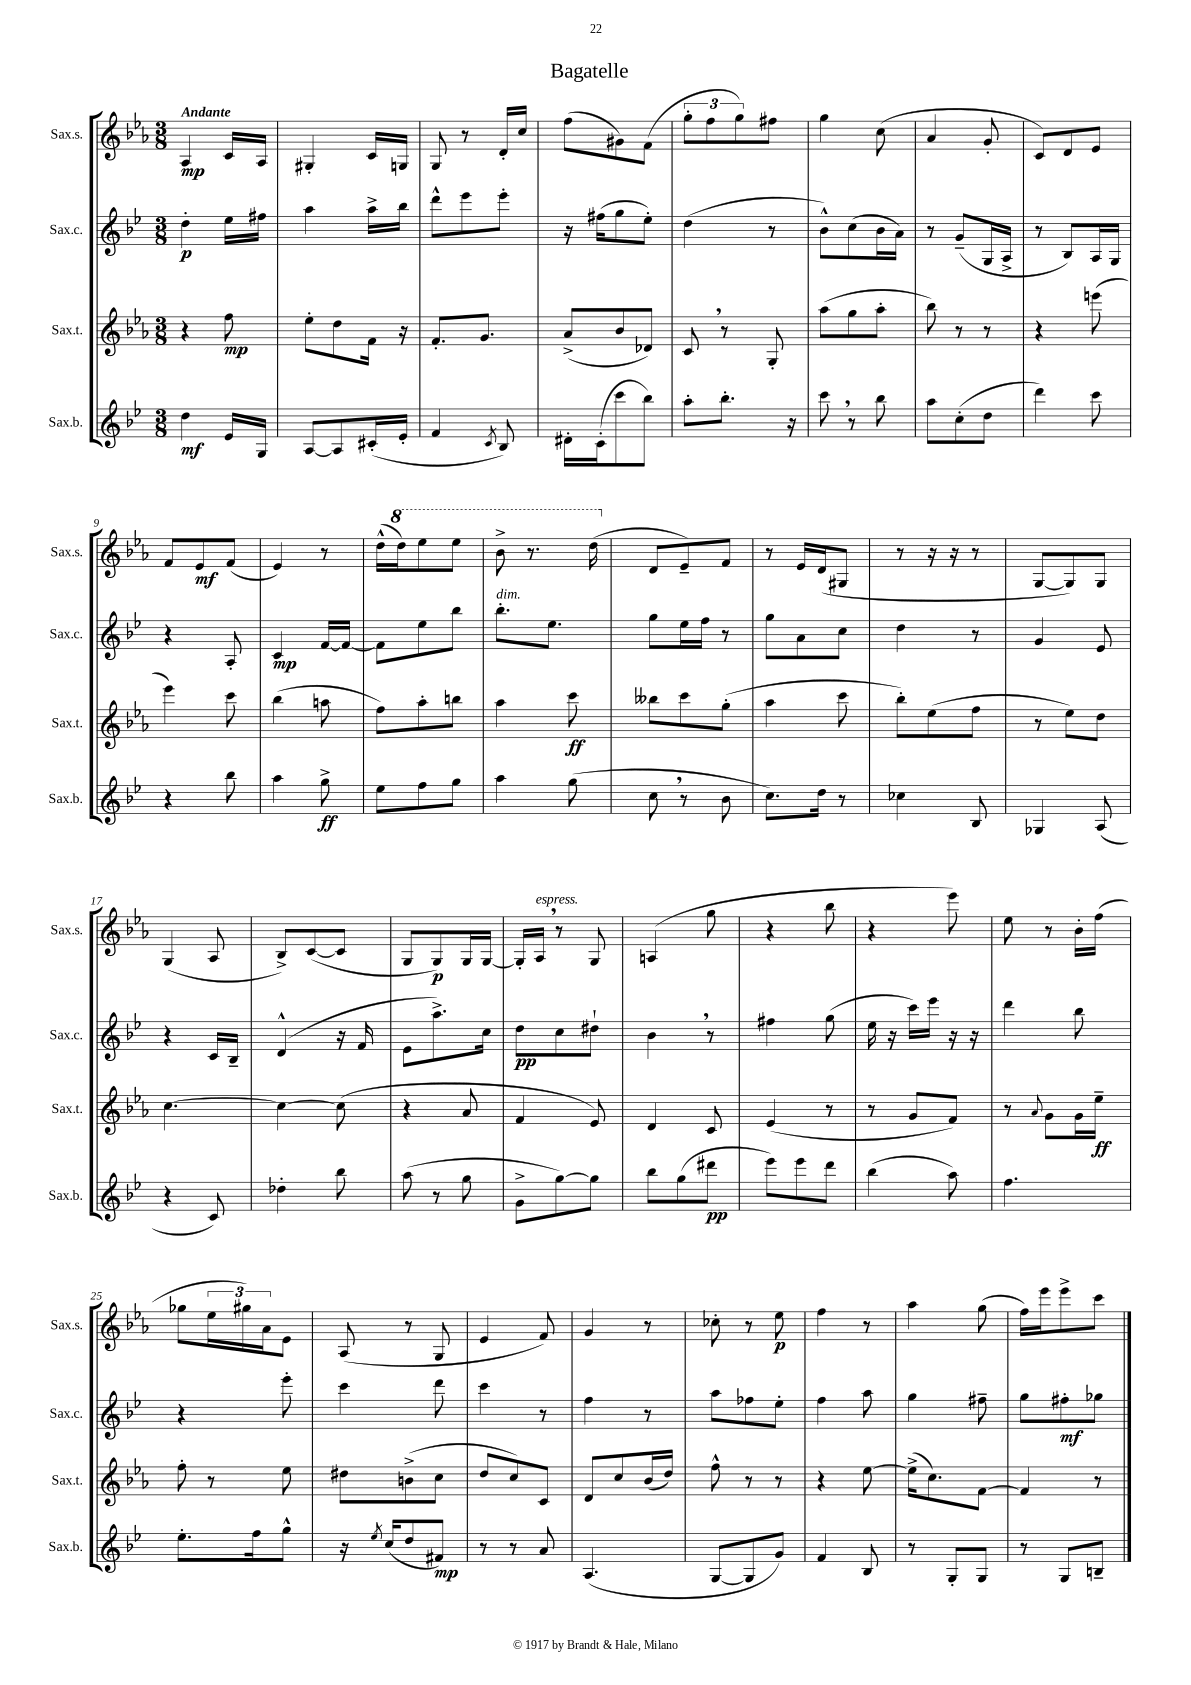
\header { title = "Bagatelle" }
<<
\new StaffGroup <<
\new Staff = "s0" \with { instrumentName = "Sax.s." shortInstrumentName = "Sax.s." } {
    \clef treble \key ees \major \numericTimeSignature \time 3/8 \tempo "Andante"
    aes4\mp c'16 aes16 |
    gis4-. c'16 g16 |
    g8 r8 d'16-. c''16 |
    f''8( gis'8) f'8( |
    \tuplet 3/2 { g''8-. f''8 g''8) } fis''8 |
    g''4 c''8( |
    aes'4 g'8-. |
    c'8) d'8 ees'8 |
    f'8 ees'8\mf f'8( |
    ees'4) r8 |
    d''16-^( \ottava #1 d'''16) ees'''8 ees'''8 |
    bes''8-> r8. d'''16( \ottava #0 |
    d'8 ees'8--) f'8 |
    r8 ees'16 d'16( gis8 |
    r8 r16 r16 r8 |
    g8~ g8) g8 |
    g4( aes8 |
    bes8->) c'8~( c'8 |
    g8 g8\p) g16 g16~ |
    g16-. aes16^\markup { \italic "espress." } \breathe r8 g8 |
    a4( g''8 |
    r4 bes''8 |
    r4 ees'''8) |
    ees''8 r8 bes'16-. f''16( |
    ges''8 \tuplet 3/2 { ees''16 gis''16) aes'16 } ees'8 |
    aes8( r8 g8 |
    ees'4 f'8) |
    g'4 r8 |
    ces''8-. r8 ees''8\p |
    f''4 r8 |
    aes''4 g''8( |
    f''16) ees'''16 ees'''8-> c'''8 \bar "|." |
}
\new Staff = "s1" \with { instrumentName = "Sax.c." shortInstrumentName = "Sax.c." } {
    \clef treble \key bes \major \numericTimeSignature \time 3/8
    d''4-.\p ees''16 fis''16 |
    a''4 a''16-> bes''16 |
    d'''8-^ ees'''8 ees'''8-. |
    r16 fis''16( g''8 ees''8-.) |
    d''4( r8 |
    bes'8-^) c''8( bes'16 a'16) |
    r8 g'8--( g16 a16-> |
    r8 bes8) a16 g16 |
    r4 a8-. |
    c'4\mp f'16~ f'16~ |
    f'8 ees''8 bes''8 |
    bes''8.-.^\markup { \italic "dim." } ees''8. |
    g''8 ees''16 f''16 r8 |
    g''8 a'8 c''8 |
    d''4 r8 |
    g'4 ees'8 |
    r4 c'16 bes16-- |
    d'4-^( r16 f'16 |
    ees'8 a''8.->) c''16 |
    d''8\pp c''8 dis''8-! |
    bes'4 \breathe r8 |
    fis''4 g''8( |
    ees''16 r16 c'''16) ees'''16 r16 r16 |
    d'''4 bes''8 |
    r4 ees'''8-. |
    c'''4 d'''8 |
    c'''4 r8 |
    f''4 r8 |
    a''8 fes''8 ees''8-. |
    f''4 a''8 |
    g''4 fis''8-- |
    g''8 fis''8-.\mf ges''8 \bar "|." |
}
\new Staff = "s2" \with { instrumentName = "Sax.t." shortInstrumentName = "Sax.t." } {
    \clef treble \key ees \major \numericTimeSignature \time 3/8
    r4 f''8\mp |
    ees''8-. d''8 f'16 r16 |
    f'8.-. g'8. |
    aes'8->( bes'8 des'8) |
    c'8 \breathe r8 g8-. |
    aes''8( g''8 aes''8-. |
    bes''8) r8 r8 |
    r4 e'''8( |
    ees'''4) c'''8 |
    bes''4( a''8 |
    f''8) aes''8-. b''8 |
    aes''4 c'''8\ff |
    beses''8 c'''8 g''8-.( |
    aes''4 c'''8 |
    bes''8-.) ees''8( f''8 |
    r8 ees''8) d''8 |
    c''4.~ |
    c''4~ c''8( |
    r4 aes'8 |
    f'4 ees'8) |
    d'4 c'8 |
    ees'4( r8 |
    r8 g'8 f'8) |
    r8 \appoggiatura { aes'8 } g'8 g'16 ees''16--\ff |
    f''8-. r8 ees''8 |
    dis''8 b'8->( c''8 |
    d''8 c''8) c'8 |
    d'8 c''8 bes'16( d''16) |
    f''8-^ r8 r8 |
    r4 ees''8~ |
    ees''16->( c''8.) f'8~ |
    f'4 r8 \bar "|." |
}
\new Staff = "s3" \with { instrumentName = "Sax.b." shortInstrumentName = "Sax.b." } {
    \clef treble \key bes \major \numericTimeSignature \time 3/8
    d''4\mf ees'16 g16 |
    a8~ a8 cis'16-.( ees'16-. |
    f'4 \acciaccatura { c'8 } bes8) |
    dis'16-. c'16-.( c'''8 bes''8) |
    a''8-. bes''8.-. r16 |
    c'''8 \breathe r8 bes''8 |
    a''8 c''8-.( d''8 |
    d'''4) c'''8 |
    r4 bes''8 |
    a''4 g''8->\ff |
    ees''8 f''8 g''8 |
    a''4 g''8( |
    c''8 \breathe r8 bes'8 |
    c''8.) d''16 r8 |
    ces''4 bes8 |
    ges4 a8( |
    r4 c'8) |
    des''4-. bes''8 |
    a''8( r8 g''8 |
    g'8-> g''8~) g''8 |
    bes''8 g''8( dis'''8\pp |
    ees'''8) ees'''8 d'''8 |
    bes''4( a''8) |
    f''4. |
    ees''8.-. f''16 g''8-^ |
    r16 \acciaccatura { ees''8 } c''16( d''8 fis'8\mp) |
    r8 r8 a'8 |
    a4.( |
    g8~ g8 g'8) |
    f'4 bes8 |
    r8 g8-. g8 |
    r8 g8 b8-- \bar "|." |
}
>>
>>
